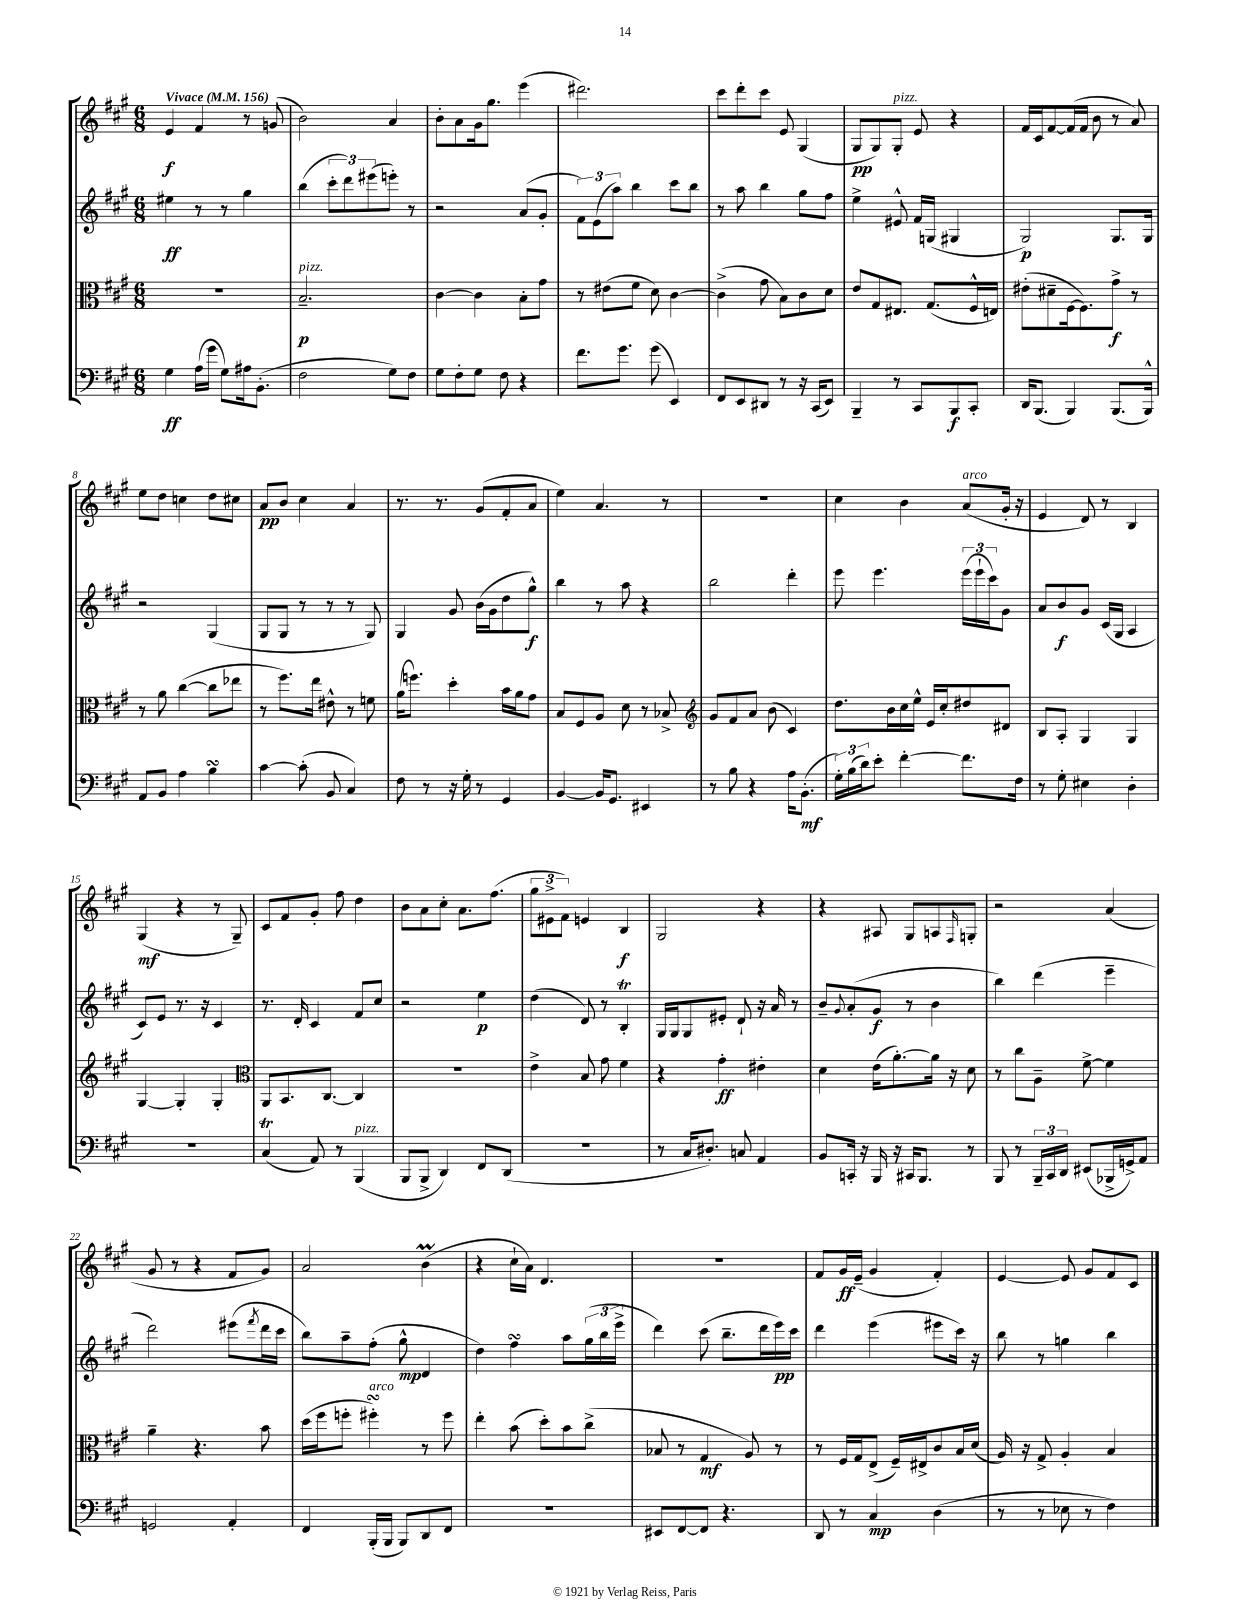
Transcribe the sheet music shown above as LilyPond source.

<<
\new StaffGroup <<
\new Staff = "s0" {
    \clef treble \key a \major \numericTimeSignature \time 6/8 \tempo "Vivace" 4 = 156
    e'4\f fis'4 r8 g'8( |
    b'2) a'4 |
    b'8-. a'8 gis'16 gis''8. e'''4( |
    dis'''2.) |
    cis'''8 d'''8-. cis'''8 e'8 gis4( |
    gis8\pp gis8) gis8-.^\markup { \italic "pizz." } e'8 r4 |
    fis'16 cis'16 fis'8~ fis'16( fis'16 b'8 r8 a'8) |
    e''8 d''8 c''4 d''8 cis''8 |
    a'8\pp b'8 cis''4 a'4 |
    r8. r8. gis'8( fis'8-. a'8 |
    e''4) a'4. r8 |
    R2. |
    cis''4 b'4 a'8^\markup { \italic "arco" }( gis'16-. r16 |
    e'4 d'8) r8 b4 |
    gis4\mf( r4 r8 gis8--) |
    cis'8 fis'8 gis'8-. fis''8 d''4 |
    b'8 a'8 cis''8-. a'8. fis''8.( |
    \tuplet 3/2 { gis''8 eis'8-> fis'8) } e'4 b4\f |
    gis2 r4 |
    r4 ais8 gis8 a8 \grace { fis16 } g8-. |
    r2 a'4( |
    gis'8 r8 r4 fis'8 gis'8) |
    a'2 b'4\prall( |
    r4 cis''16-! a'16) d'4. |
    R2. |
    fis'8 gis'16\ff e'16--( gis'4 fis'4-.) |
    e'4~ e'8 gis'8 fis'8 cis'8 \bar "|." |
}
\new Staff = "s1" {
    \clef treble \key a \major \numericTimeSignature \time 6/8
    eis''4\ff r8 r8 gis''4 |
    b''4( \tuplet 3/2 { cis'''8-. d'''8) eis'''8( } e'''8-.) r8 |
    r2 a'8( gis'8-. |
    \tuplet 3/2 { fis'8) e'8( a''8) } b''4 cis'''8 b''8 |
    r8 a''8 b''4 gis''8 fis''8 |
    e''4-> eis'8-^ fis'16 g16( gis4 |
    gis2\p) gis8. gis16 |
    r2 gis4( |
    gis8 gis8 r8 r8 r8 gis8) |
    gis4 gis'8 b'16( gis'16 d''8 gis''8-^\f) |
    b''4 r8 a''8 r4 |
    b''2 d'''4-. |
    e'''8 e'''4. \tuplet 3/2 { e'''16( e'''16-! cis'''16) } gis'8 |
    a'8 b'8\f gis'8 cis'16( gis16 a4 |
    cis'8) e'8 r8. r16 cis'4 |
    r8. d'16-. cis'4 fis'8 cis''8 |
    r2 e''4\p |
    d''4( d'8) r8 b4-.\trill |
    gis16 gis16 gis8 eis'8-. d'8-! r16 a'16 r8 |
    b'8-- \appoggiatura { gis'8 } a'8-.( gis'8\f r8 b'4 |
    b''4) d'''4( e'''4-- |
    d'''2) eis'''8( \acciaccatura { fis'''8 } d'''16 cis'''16 |
    b''8) a''8-- fis''8-.( gis''8-^\mp d'4 |
    d''4) fis''4\turn a''8 \tuplet 3/2 { gis''16( b''16 e'''16-> } |
    d'''4) cis'''8( b''8.-- d'''16 e'''16\pp) cis'''16 |
    d'''4 e'''4( eis'''8 cis'''16) r16 |
    b''8 r8 g''4 b''4 \bar "|." |
}
\new Staff = "s2" {
    \clef alto \key a \major \numericTimeSignature \time 6/8
    R2. |
    b2.--\p^\markup { \italic "pizz." } |
    cis'4~ cis'4 b8-. gis'8 |
    r8 eis'8( fis'8 d'8) cis'4~ |
    cis'4->( gis'8 b8) cis'8 d'8 |
    e'8 gis8 eis8. gis8.( fis16-^ e16) |
    eis'8-.( dis'8-- fis16~ fis8.) gis'8->\f r8 |
    r8 a'8 cis''4~( cis''8 ees''8 |
    r8 fis''8.) e''16 eis'8-^ r8 f'8 |
    a'16( f''8.) d''4-. b'16 a'16 gis'8 |
    b8 fis8 a8 d'8 r8 bes8-> |
    \clef treble gis'8 fis'8 a'8 b'8( cis'4) |
    d''8. b'16 cis''16 e''16-^ e'16 cis''16-. dis''8 dis'8 |
    b8 a8-. gis4 gis4 |
    gis4~ gis4-. gis4-. |
    \clef alto a,8 b,8. cis8.~ cis4 |
    r2. |
    e'4-> b8 gis'8 fis'4 |
    r4 gis'4-.\ff eis'4-. |
    d'4 e'16( a'8.~-.) a'16 r16 d'8 |
    r8 cis''8 a8-- fis'8~-> fis'4 |
    a'4-- r4. b'8 |
    d''16( fis''16 f''8-. fis''4-.\turn^\markup { \italic "arco" }) r8 fis''8 |
    e''4-. b'8( d''8-.) b'8 cis''8->( |
    bes8 r8 gis4\mf a8) r8 |
    r8 fis16 gis16 e8->( fis16--) eis16-> cis'8 b16 d'16( |
    a16) r16 gis8-> a4-. b4 \bar "|." |
}
\new Staff = "s3" {
    \clef bass \key a \major \numericTimeSignature \time 6/8
    gis4\ff a16( gis'16 gis8) ais16 b,8.-.( |
    fis2 gis8) fis8 |
    gis8 fis8-. gis8 fis8 r4 |
    fis'8. gis'8. gis'8( e,4) |
    fis,8 e,8 dis,8 r8 r16 cis,16( e,8) |
    b,,4-- r8 cis,8 b,,8\f cis,8-. |
    d,16 b,,8.( b,,4) b,,8.( b,,16-^) |
    a,8 b,8 a4 b4\turn |
    cis'4~ cis'8-.( b,8 cis4) |
    fis8 r8 r16 gis16-. r8 gis,4 |
    b,4~ b,16 gis,8. eis,4 |
    r8 b8 r4 a16 b,8.-.\mf( |
    \tuplet 3/2 { gis16-.) b16( d'16) } e'8-. fis'4~-. fis'8. fis16 |
    r8 gis8-. eis4 d4-. |
    R2. |
    cis4\trill( a,8) r8 b,,4^\markup { \italic "pizz." }( |
    b,,8 b,,8-> d,4) fis,8 d,8( |
    R2. |
    r8 cis16 dis8.-.) c8 a,4 |
    b,8 c,16-. r16 b,,16 r16 cis,16 b,,8. r8 |
    b,,8 r8 \tuplet 3/2 { b,,16-- cis,16 d,16 } eis,8( bes,,16-> g,16->) a,8 |
    g,2 a,4-. |
    fis,4 b,,16-.( b,,16 b,,8) d,8 fis,8 |
    R2. |
    eis,8 fis,8~ fis,8 r4. |
    d,8 r8 cis4\mp d4( |
    r8 r8 ees8 r8 fis4) \bar "|." |
}
>>
>>
